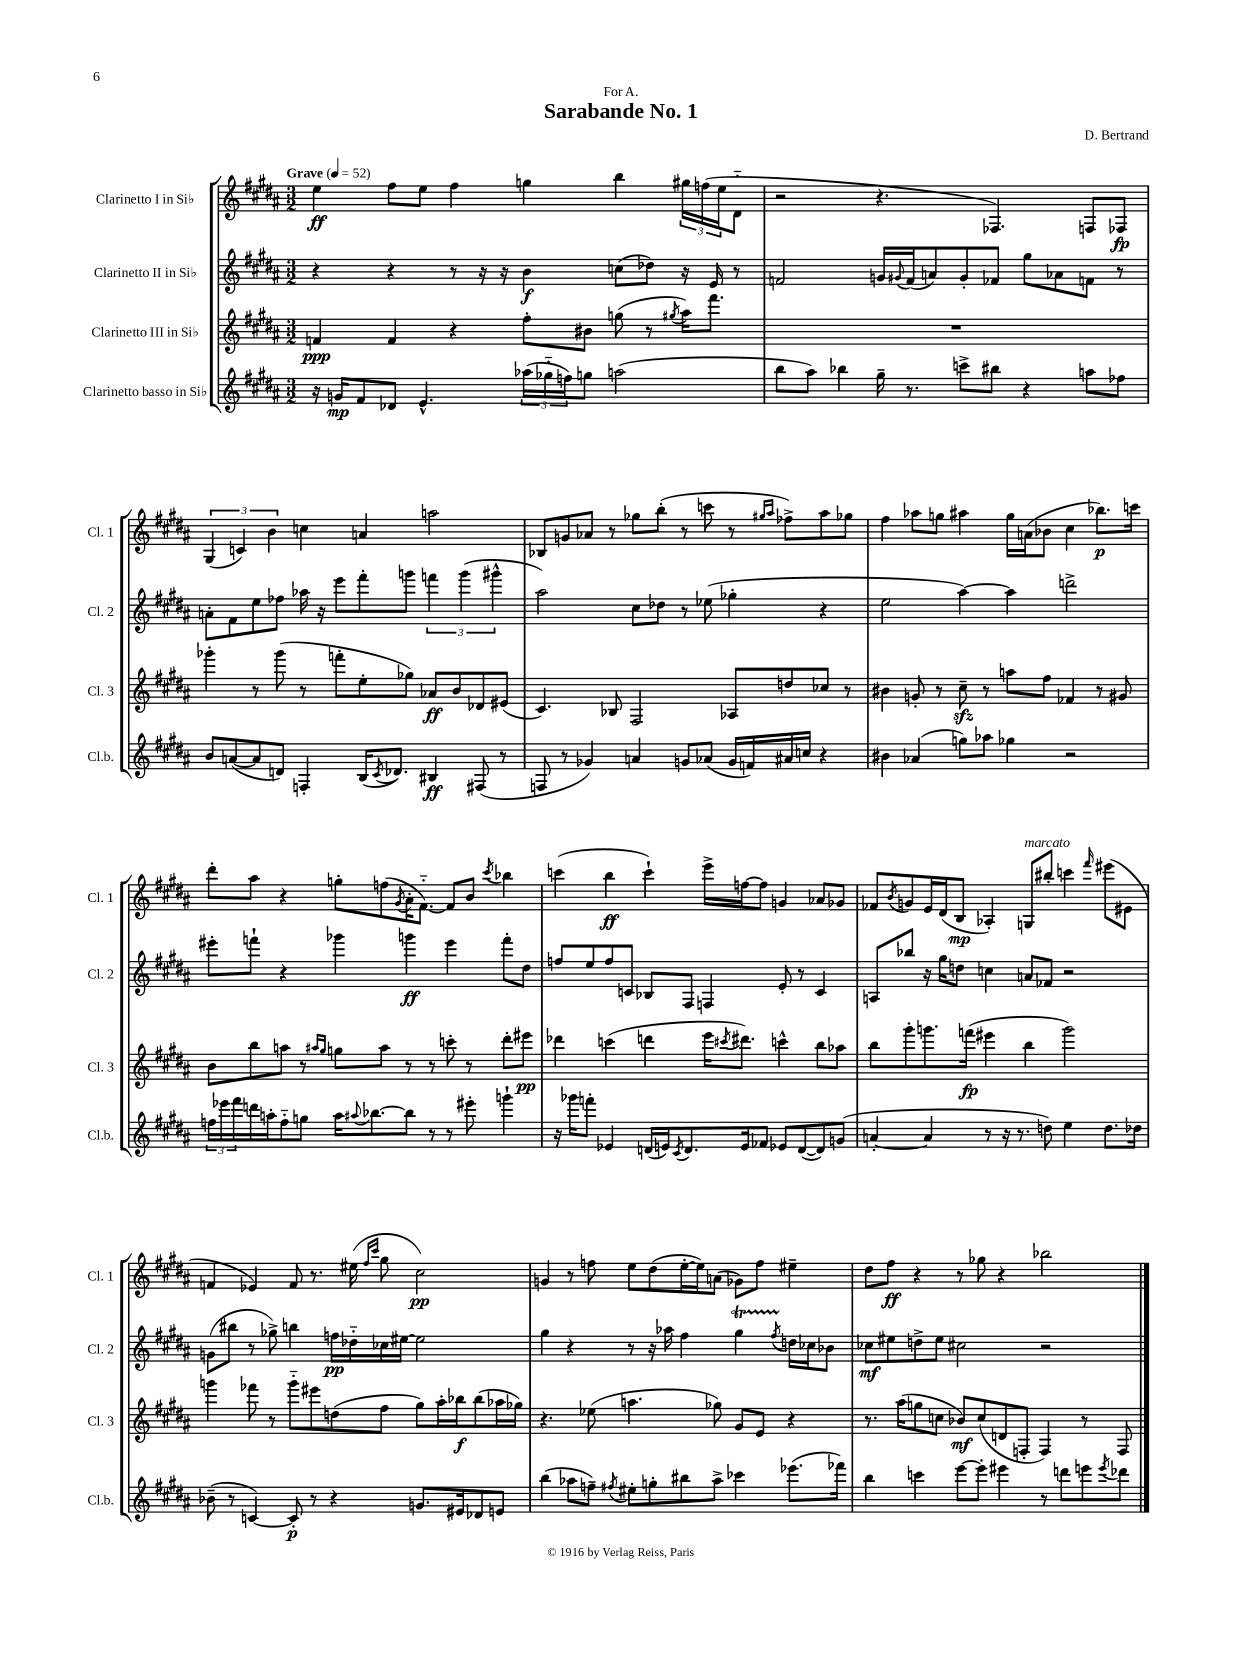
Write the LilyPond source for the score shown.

\header { title = "Sarabande No. 1" composer = "D. Bertrand" dedication = "For A." }
<<
\new StaffGroup <<
\new Staff = "s0" \with { instrumentName = "Clarinetto I in Sib" shortInstrumentName = "Cl. 1" } {
    \clef treble \key b \major \numericTimeSignature \time 3/2 \tempo "Grave" 4 = 52
    e''4\ff fis''8 e''8 fis''4 g''4 b''4 \tuplet 3/2 { gis''16 f''16( e''16 } dis'8-_ |
    r2 r4. fes4.) f8 fes8\fp |
    \tuplet 3/2 { gis4( c'4) b'4 } c''4 a'4 a''2 |
    bes8 g'8 aes'8 r8 ges''8 b''8-.( r8 c'''8 r8 \grace { gis''16 ais''16 } fes''8->) ais''8 ges''8 |
    fis''4 aes''8 g''8 ais''4 g''16 a'16( bes'8 cis''4 bes''8.\p) c'''16 |
    dis'''8-. ais''8 r4 g''8-. f''8( \acciaccatura { gis'8 } ais'16-. fis'8.~-_) fis'8 b'8 \acciaccatura { cis'''8 } bes''4 |
    c'''4( b''4\ff c'''4-!) e'''16-> f''16~ f''8 g'4 aes'8 ges'8 |
    fes'8 \acciaccatura { b'8 } g'8 e'16 dis'16( b8\mp aes4-.) g8^\markup { \italic "marcato" } bis''8-. c'''4 \grace { fis'''16 } eis'''8( eis'8 |
    f'4 ees'4) f'8 r8. eis''16( \grace { fis''16 cis'''16 } gis''8 cis''2\pp) |
    g'4 r8 f''8 e''8 dis''8( e''16~-. e''16) a'8( ges'8) f''8 eis''4-- |
    dis''8 fis''8\ff r4 r8 ges''8 r4 bes''2 \bar "|." |
}
\new Staff = "s1" \with { instrumentName = "Clarinetto II in Sib" shortInstrumentName = "Cl. 2" } {
    \clef treble \key b \major \numericTimeSignature \time 3/2
    r4 r4 r8 r16 r16 b'4\f c''8( des''8) r16 e'16 r8 |
    f'2 g'16 \appoggiatura { gis'8 } f'16( a'8) gis'8-. fes'8 gis''8 aes'8 f'8 r8 |
    a'8-. fis'8 e''8 fes''8 aes''16 r16 e'''8 fis'''8-. g'''8 \tuplet 3/2 { f'''4 g'''4( gis'''4-^ } |
    ais''2) cis''8 des''8 r8 ees''8( ges''4-. r4 |
    e''2 ais''4~) ais''4 d'''2-> |
    eis'''8-. f'''8-! r4 ges'''4 g'''4\ff eis'''4 f'''8-. dis''8 |
    f''8 e''8 f''8 c'8 bes8 fis8 f4 e'8-. r8 c'4 |
    a8 bes''8 r16 gis''16 d''8 c''4 a'8 fes'8 r2 |
    g'8( bis''8 r8 ges''8->) b''4 f''16\pp des''16-_ ces''16 eis''16~ eis''2 |
    gis''4 r4 r8 r16 aes''16 fis''4 gis''4\startTrillSpan \acciaccatura { fis''8 } d''16\stopTrillSpan ces''16 bes'8 |
    ces''8\mf eis''8 d''8-> eis''8 cis''2 r2 \bar "|." |
}
\new Staff = "s2" \with { instrumentName = "Clarinetto III in Sib" shortInstrumentName = "Cl. 3" } {
    \clef treble \key b \major \numericTimeSignature \time 3/2
    f'4\ppp f'4 r4 fis''8-. bis'8 g''8( r8 \acciaccatura { gis''8 } ais''16) fis'''8. |
    R1. |
    ges'''4-. r8 ges'''8( r8 f'''8-. e''8-. ges''8) aes'8\ff b'8 des'8 eis'8( |
    cis'4.) bes8 fis2 aes8 d''8 ces''8 r8 |
    bis'4 g'8-. r8 cis''8--\sfz r8 a''8 fis''8 fes'4 r8 gis'8 |
    b'8 b''8 a''8 r8 \grace { ais''16 gis''16 } g''8 ais''8 r8 r8 c'''8-. r8 dis'''8-. eis'''8\pp |
    des'''4 c'''4( d'''4 e'''16 \acciaccatura { cis'''8 } dis'''8.) c'''4-^ b''8 aes''8 |
    b''8 gis'''8-. g'''8. f'''16\fp( eis'''4 b''4 g'''2) |
    g'''4 fes'''8 r8 g'''8-_ eis'''8 d''8( fis''8 gis''8) ais''16-. bes''16\f bes''8( aes''16 ges''16) |
    r4. ees''8( a''4. ges''8) gis'8 e'8 r4 |
    r8. ais''16( g''8 c''8 bes'8\mf) c''8( d'8 f8-. f4) r8 f8 \bar "|." |
}
\new Staff = "s3" \with { instrumentName = "Clarinetto basso in Sib" shortInstrumentName = "Cl.b." } {
    \clef treble \key b \major \numericTimeSignature \time 3/2
    r16 g'16\mp fis'8 des'8 e'4.-^ \tuplet 3/2 { aes''16( ges''16-_ f''16) } g''8 a''2( |
    b''8 ais''8) bes''4 gis''16-- r8. c'''8-> bis''8 r4 a''8 fes''8 |
    b'8 a'8~( a'8 d'8) f4-. b16( \acciaccatura { cis'8 } des'8.) bis4\ff fis8( r8 |
    f8 r8 ges'4) a'4 g'8 aes'8( g'16 f'16) ais'16 c''16 r4 |
    bis'4 aes'4( g''8) aes''8 ges''4 r2 |
    \tuplet 3/2 { f''16 ees'''16 fis'''16 } d'''16 a''16-. f''8-_ g''8 a''16 \appoggiatura { ais''8 } bes''8.~ bes''8 r8 r8 eis'''8-. g'''4-! |
    r16 ges'''16 f'''8-. ees'4 d'16( e'16) \acciaccatura { cis'8 } d'8. e'16 fes'8 ees'8 d'8~( d'8) g'8( |
    a'4~-. a'4 r8 r16 r8. d''8) e''4 d''8. des''16 |
    bes'8--( r8 c'4~) c'8-.\p r8 r4 g'8. eis'16 des'8 e'8 |
    b''4( aes''8 f''8--) \acciaccatura { fis''8 } eis''8-. g''8-. bis''8 aes''8-> ces'''4 ees'''8.( fes'''16) |
    b''4 c'''4 e'''8~ e'''8-. eis'''4 r8 d'''8 e'''8 \acciaccatura { e'''8 } des'''8 \bar "|." |
}
>>
>>
\layout { \context { \Score \remove "Bar_number_engraver" } }
